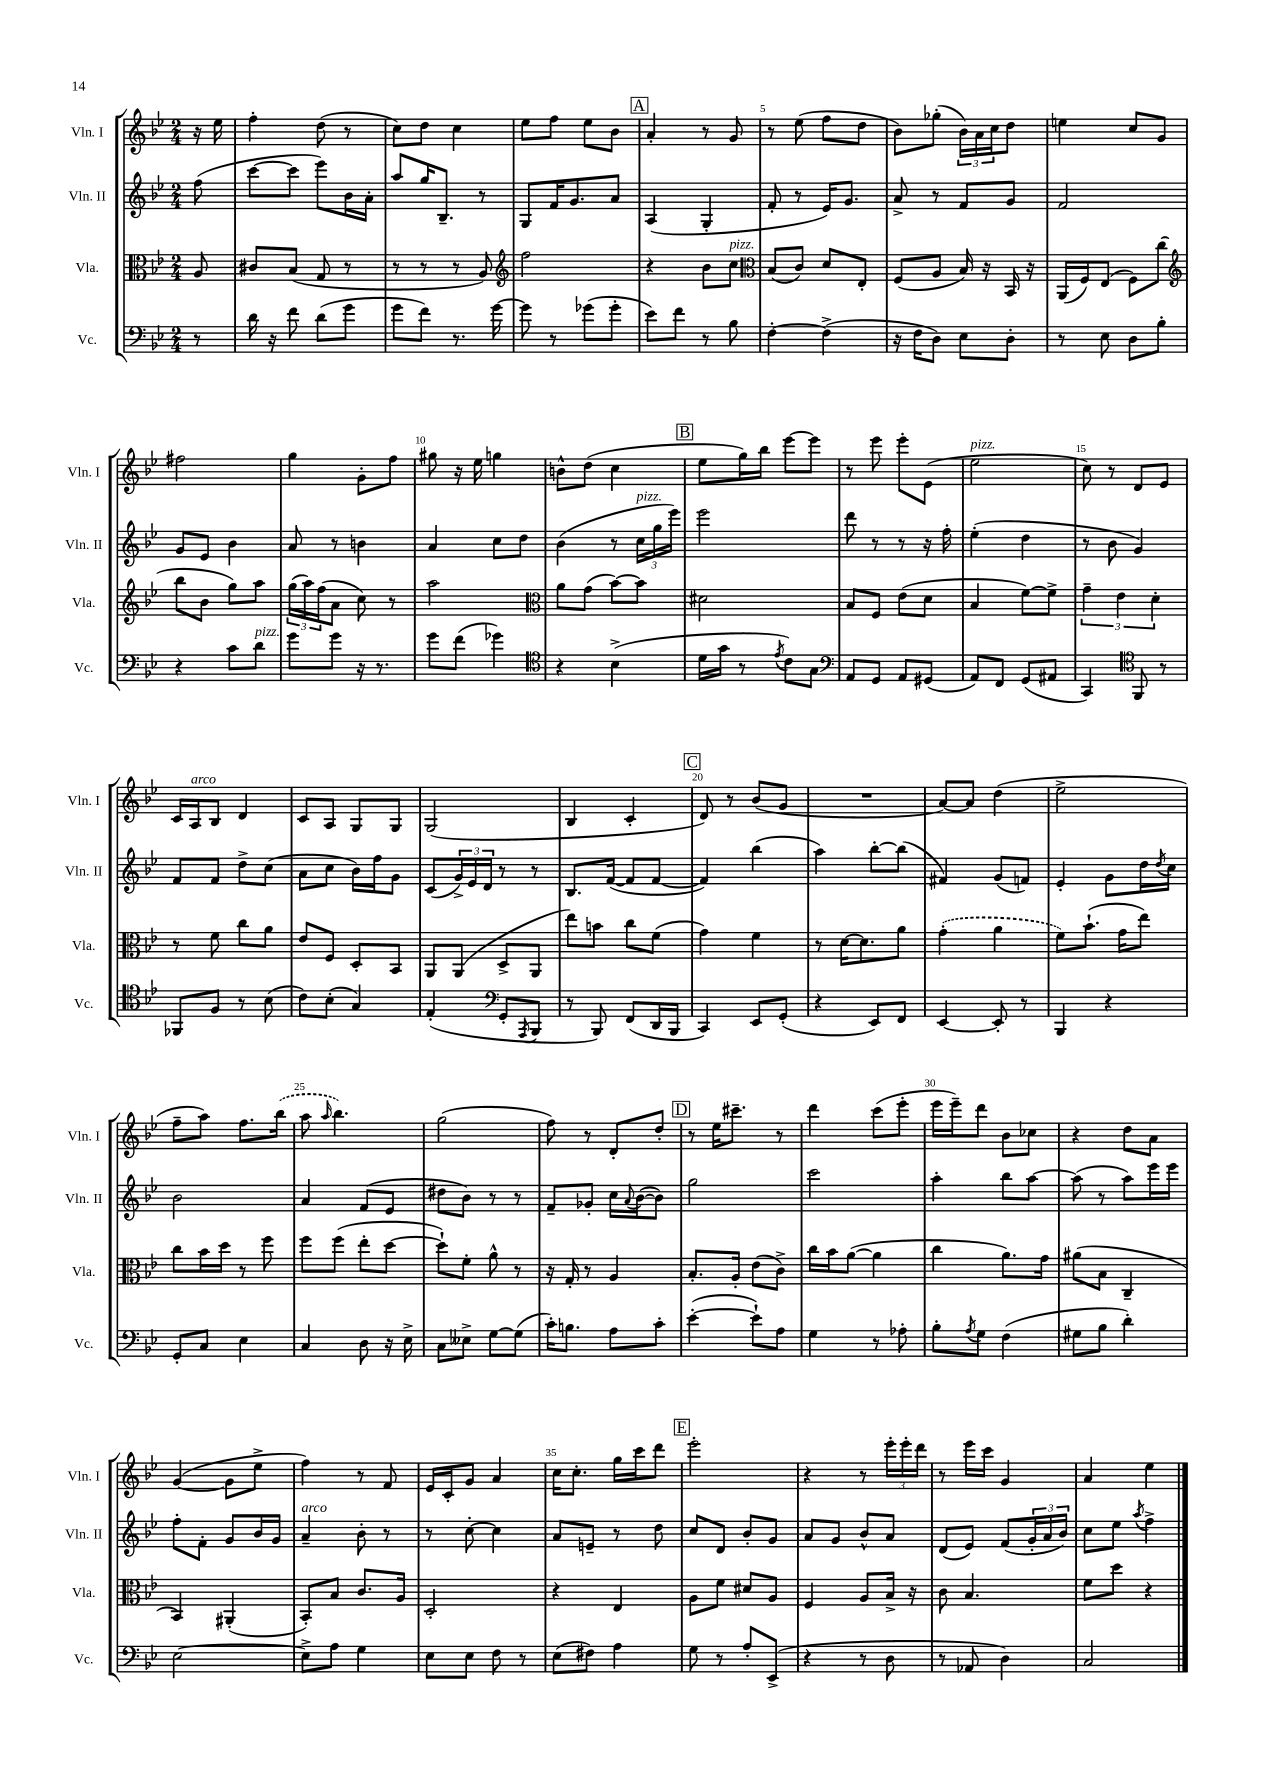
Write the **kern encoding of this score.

**kern	**kern	**kern	**kern
*part4	*part3	*part2	*part1
*staff4	*staff3	*staff2	*staff1
*I"Vc.	*I"Vla.	*I"Vln. II	*I"Vln. I
*I'Vc.	*I'Vla.	*I'Vln. II	*I'Vln. I
*clefF4	*clefC3	*clefG2	*clefG2
*k[b-e-]	*k[b-e-]	*k[b-e-]	*k[b-e-]
*M2/4	*M2/4	*M2/4	*M2/4
=	=	=	=
8r	8A/	(8ff\	16r
.	.	.	16ee-\
=1	=1	=1	=1
16d\	8c#X/L	[8ccc\L	4ff'\
16r	.	.	.
8f\	(8B-/J	8ccc\J]	.
(8d\L	8G/	8eee-\L)	(8dd\
8g\J	8r	16b-\L	8r
.	.	16a'\JJ	.
=2	=2	=2	=2
8g\L	8r	8aa/L	8cc\L)
8f\J)	8r	16gg/K	8dd\J
.	.	8.B-~/J	.
8.r	8r	.	4cc\
.	8A/)	8r	.
[16g\	.	.	.
=3	=3	=3	=3
*	*clefG2	*	*
8g\]	2ff\	8G/L	8ee-\L
8r	.	16f/K	8ff\J
.	.	8.g/	.
(8g-X\L	.	.	8ee-\L
8g-'\J	.	8a/J	8b-\J
!!LO:REH:place=s1:t=A
=4	=4	=4	=4
8e-\L)	4r	(4A/	4a'/
8f\J	.	.	.
8r	8b-\L	4G'/	8r
!	!LO:TX:a:i:t=pizz.	!	!
8B-\	8cc\J	.	8g/
=5	=5	=5	=5
*	*clefC3	*	*
[4F'\	(8B-/L	8f'/	8r
.	8c/J)	8r	(8ee-\
(4F^\]	8d/L	16e-/KL)	8ff\L
.	.	8.g/J	.
.	8E-'/J	.	8dd\J
=6	=6	=6	=6
16r	(8F/L	8a^/	8b-\L)
16F\KL	.	.	.
8D\J)	8A/J	8r	(8gg-X'\J
8E-\L	16B-/)	8f/L	24b-\LL)
.	.	.	24a\
.	16r	.	.
.	.	.	24cc\J
8D'\J	16BB-/	8g/J	8dd\J
.	16r	.	.
=7	=7	=7	=7
8r	(16AA/LL	2f/	4een\
.	16F/J)	.	.
8E-\	(8E-/J	.	.
8D\L	8F\L)	.	8cc/L
8B-'\J	(8cc\J	.	8g/J
!!LO:LB:g=z
=8	=8	=8	=8
*	*clefG2	*	*
4r	8bb-\L	8g/L	2ff#X\
.	8b-\J	8e-/J	.
8c\L	8gg\L)	4b-\	.
!LO:TX:a:i:t=pizz.	!	!	!
8d\J	8aa\J	.	.
=9	=9	=9	=9
8g\L	(24gg\LL	8a/	4gg\
.	24aa\)	.	.
.	(24ff\J	.	.
8g\J	8a\J	8r	.
16r	8cc\)	4bn\	8g'\L
8.r	.	.	.
.	8r	.	8ff\J
=10	=10	=10	=10
8g\L	2aa\	4a/	8gg#X\
(8f\J	.	.	16r
.	.	.	16ee-\
4g-X\)	.	8cc\L	4ggn\
.	.	8dd\J	.
=11	=11	=11	=11
*clefC4	*clefC3	*	*
4r	8a\L	(4b-\	8bn^^\L
.	(8g\J	.	(8dd\J
(4B-^\	[8b-\L)	8r	4cc\
!	!	!LO:TX:a:i:t=pizz.	!
.	8b-\J]	24cc\LL	.
.	.	24gg\	.
.	.	24eee-\JJ)	.
!!LO:REH:place=s1:t=B
=12	=12	=12	=12
16d\LL	2d#X\	2eee-\	8ee-\L
16g\JJ	.	.	.
8r	.	.	16gg\L)
.	.	.	16bb-\JJ
8qe-/	.	.	.
8c\L)	.	.	[8eee-\L
8G\J	.	.	8eee-\J]
=13	=13	=13	=13
*clefF4	*	*	*
8AA/L	8B-/L	8ddd\	8r
8GG/J	8F/J	8r	8eee-\
8AA/L	(8e-\L	8r	8eee-'\L
(8GG#X/J	8d\J	16r	(8e-\J
.	.	16ff'\	.
=14	=14	=14	=14
!	!	!	!LO:TX:a:i:t=pizz.
8AA/L)	4B-/	(4ee-'\	2ee-\
8FF/J	.	.	.
(8GG/L	[8f\L)	4dd\	.
8AA#X/J	8f^\J]	.	.
=15	=15	=15	=15
4CC/)	6g~\	8r	8cc\)
.	.	8b-\	8r
.	6e-\	.	.
*clefC4	*	*	*
8FF/	.	4g/)	8d/L
.	6d'\	.	.
8r	.	.	8e-/J
!!LO:LB:g=z
=16	=16	=16	=16
8FF-X/L	8r	8f/L	16c/LL
!	!	!	!LO:TX:a:i:t=arco
.	.	.	16A/J
8F/J	8f\	8f/J	8B-/J
8r	8cc\L	8dd^\L	4d/
(8B-\	8a\J	(8cc\J	.
=17	=17	=17	=17
8c\L)	8e-/L	8a\L	8c/L
(8B-'\J	8F/J	8cc\J	8A/J
4G/)	8D'/L	16b-\LL)	8G/L
.	.	16ff\J	.
.	8BB-/J	8g\J	8G/J
=18	=18	=18	=18
(4E-'/	8AA/L	(8c/L	(2G/
.	(8AA/J	24g^/L)	.
.	.	24e-/	.
.	.	24d/JJ	.
*clefF4	*	*	*
8GG'/L	8D^/L	8r	.
8qAAA/	.	.	.
8BBB-/J	8AA/J	8r	.
=19	=19	=19	=19
8r	8ee-\L)	8.B-/L	4B-/
8BBB-/)	8bn\J	.	.
.	.	([16f/Jk	.
(8FF/L	8cc\L	8f/L]	4c'/
16DD/L	(8f\J	[8f/J	.
16BBB-/JJ	.	.	.
!!LO:REH:place=s1:t=C
=20	=20	=20	=20
4CC/)	4g\)	4f/])	8d/)
.	.	.	8r
8EE-/L	4f\	(4bb-\	(8b-/L
(8GG'/J	.	.	8g/J
=21	=21	=21	=21
4r	8r	4aa\)	2r
.	[16d\KL	.	.
.	8.d\]	.	.
8EE-/L)	.	[8bb-'\L	.
8FF/J	8a\J	(8bb-\J]	.
=22	=22	=22	=22
[4EE-/	(4g'\	4f#X/)	[8a/L)
.	.	.	8a/J]
8EE-'/]	4a\	(8g/L	(4dd\
8r	.	8fn/J)	.
=23	=23	=23	=23
4BBB-/	8f\L)	4e-'/	2ee-^\
.	(8.b-`\J	.	.
4r	.	8g\L	.
.	16g\KL	.	.
.	8ee-\J)	16dd\L	.
.	.	8qdd/	.
.	.	16cc\JJ	.
!!LO:LB:g=z
=24	=24	=24	=24
8GG'/L	8cc\L	2b-\	8ff~\L
8C/J	16b-\L	.	8aa\J)
.	16dd\JJ	.	.
4E-\	8r	.	8.ff\L
.	8ff\	.	.
.	.	.	(16bb-\Jk
=25	=25	=25	=25
4C/	8ff\L	4a/	8aa\
.	.	.	16qqaa/
.	(8ff\J	.	4.bb-\)
8D\	8ee-'\L	(8f/L	.
16r	[8dd\J	8e-/J	.
16E-^\	.	.	.
=26	=26	=26	=26
8C\L	8dd`\L])	8dd#X\L	(2gg\
8E--X^\J	8f'\J	8b-\J)	.
[8G\L	8a^^\	8r	.
(8G\J]	8r	8r	.
=27	=27	=27	=27
16c'\KL)	16r	8f~/L	8ff\)
8.Bn\J	16G'/	.	.
.	8r	8g-X'/J	8r
8A\L	4A/	16cc\LL	8d'/L
.	.	8qqa/	.
.	.	([16b-\J	.
8c'\J	.	8b-\J])	8dd'/J
!!LO:REH:place=s1:t=D
=28	=28	=28	=28
([4e-'\	8.B-'/L	2gg\	8r
.	.	.	16ee-\KL
.	16A'/Jk	.	8.ccc#X~\J
8e-`\L])	(8e-\L	.	.
8A\J	8c^\J)	.	8r
=29	=29	=29	=29
4G\	16cc\LL	2ccc\	4ddd\
.	16b-\J	.	.
.	([8a\J	.	.
8r	4a\]	.	(8ccc\L
8A-X'\	.	.	8eee-'\J
=30	=30	=30	=30
8B-'\L	4cc\	4aa'\	16eee-\LL
.	.	.	16eee-~\J)
8qA/	.	.	.
8G\J	.	.	8ddd\J
(4F\	8.a\L)	8bb-\L	8b-\L
.	.	[8aa\J	8cc-X\J
.	16g\Jk	.	.
=31	=31	=31	=31
8G#X\L	(8a#X\L	(8aa\]	4r
8B-\J	8B-\J	8r	.
4d'\)	4C~/	8aa\L)	8dd\L
.	.	16eee-\L	8a\J
.	.	16eee-\JJ	.
!!LO:LB:g=z
=32	=32	=32	=32
[2E-\	4BB-/)	8ff'\L	([4g/
.	.	8f'\J	.
.	(4AA#X'/	8g/L	8g\L]
.	.	16b-/L	8ee-^\J
.	.	16g/JJ	.
=33	=33	=33	=33
!	!	!LO:TX:a:i:t=arco	!
8E-^\L]	8BB-'/L)	4a~/	4ff\)
8A\J	8B-/J	.	.
4G\	8.c/L	8b-'\	8r
.	.	8r	8f/
.	16A/Jk	.	.
=34	=34	=34	=34
8E-\L	2D'/	8r	16e-/LL
.	.	.	16c'/J
8E-\J	.	[8cc'\	8g/J
8F\	.	4cc\]	4a/
8r	.	.	.
=35	=35	=35	=35
(8E-\L	4r	8a/L	16cc\KL
.	.	.	8.cc'\J
8F#X\J)	.	8en~/J	.
4A\	4E-/	8r	16gg\LL
.	.	.	16ccc\J
.	.	8dd\	8ddd\J
!!LO:REH:place=s1:t=E
=36	=36	=36	=36
8G\	8A\L	8cc/L	2eee-'\
8r	8f\J	8d/J	.
8A'/L	8d#X/L	8b-'/L	.
(8EE-^/J	8A/J	8g/J	.
=37	=37	=37	=37
4r	4F/	8a/L	4r
.	.	8g/J	.
8r	8A/L	8b-^^/L	8r
8D\	16B-^/Jk	8a/J	24eee-'\LL
.	.	.	24eee-'\
.	16r	.	.
.	.	.	24ddd\JJ
=38	=38	=38	=38
8r	8c\	(8d/L	8r
8AA-X/	4.B-/	8e-/J)	16eee-\LL
.	.	.	16ccc\JJ
4D\)	.	(8f/L	4g/
.	.	24g'/L	.
.	.	24a/	.
.	.	24b-/JJ)	.
=39	=39	=39	=39
2C/	8f\L	8cc\L	4a/
.	8dd\J	8ee-\J	.
.	.	8qaa/	.
.	4r	4ff^\	4ee-\
==	==	==	==
*-	*-	*-	*-
